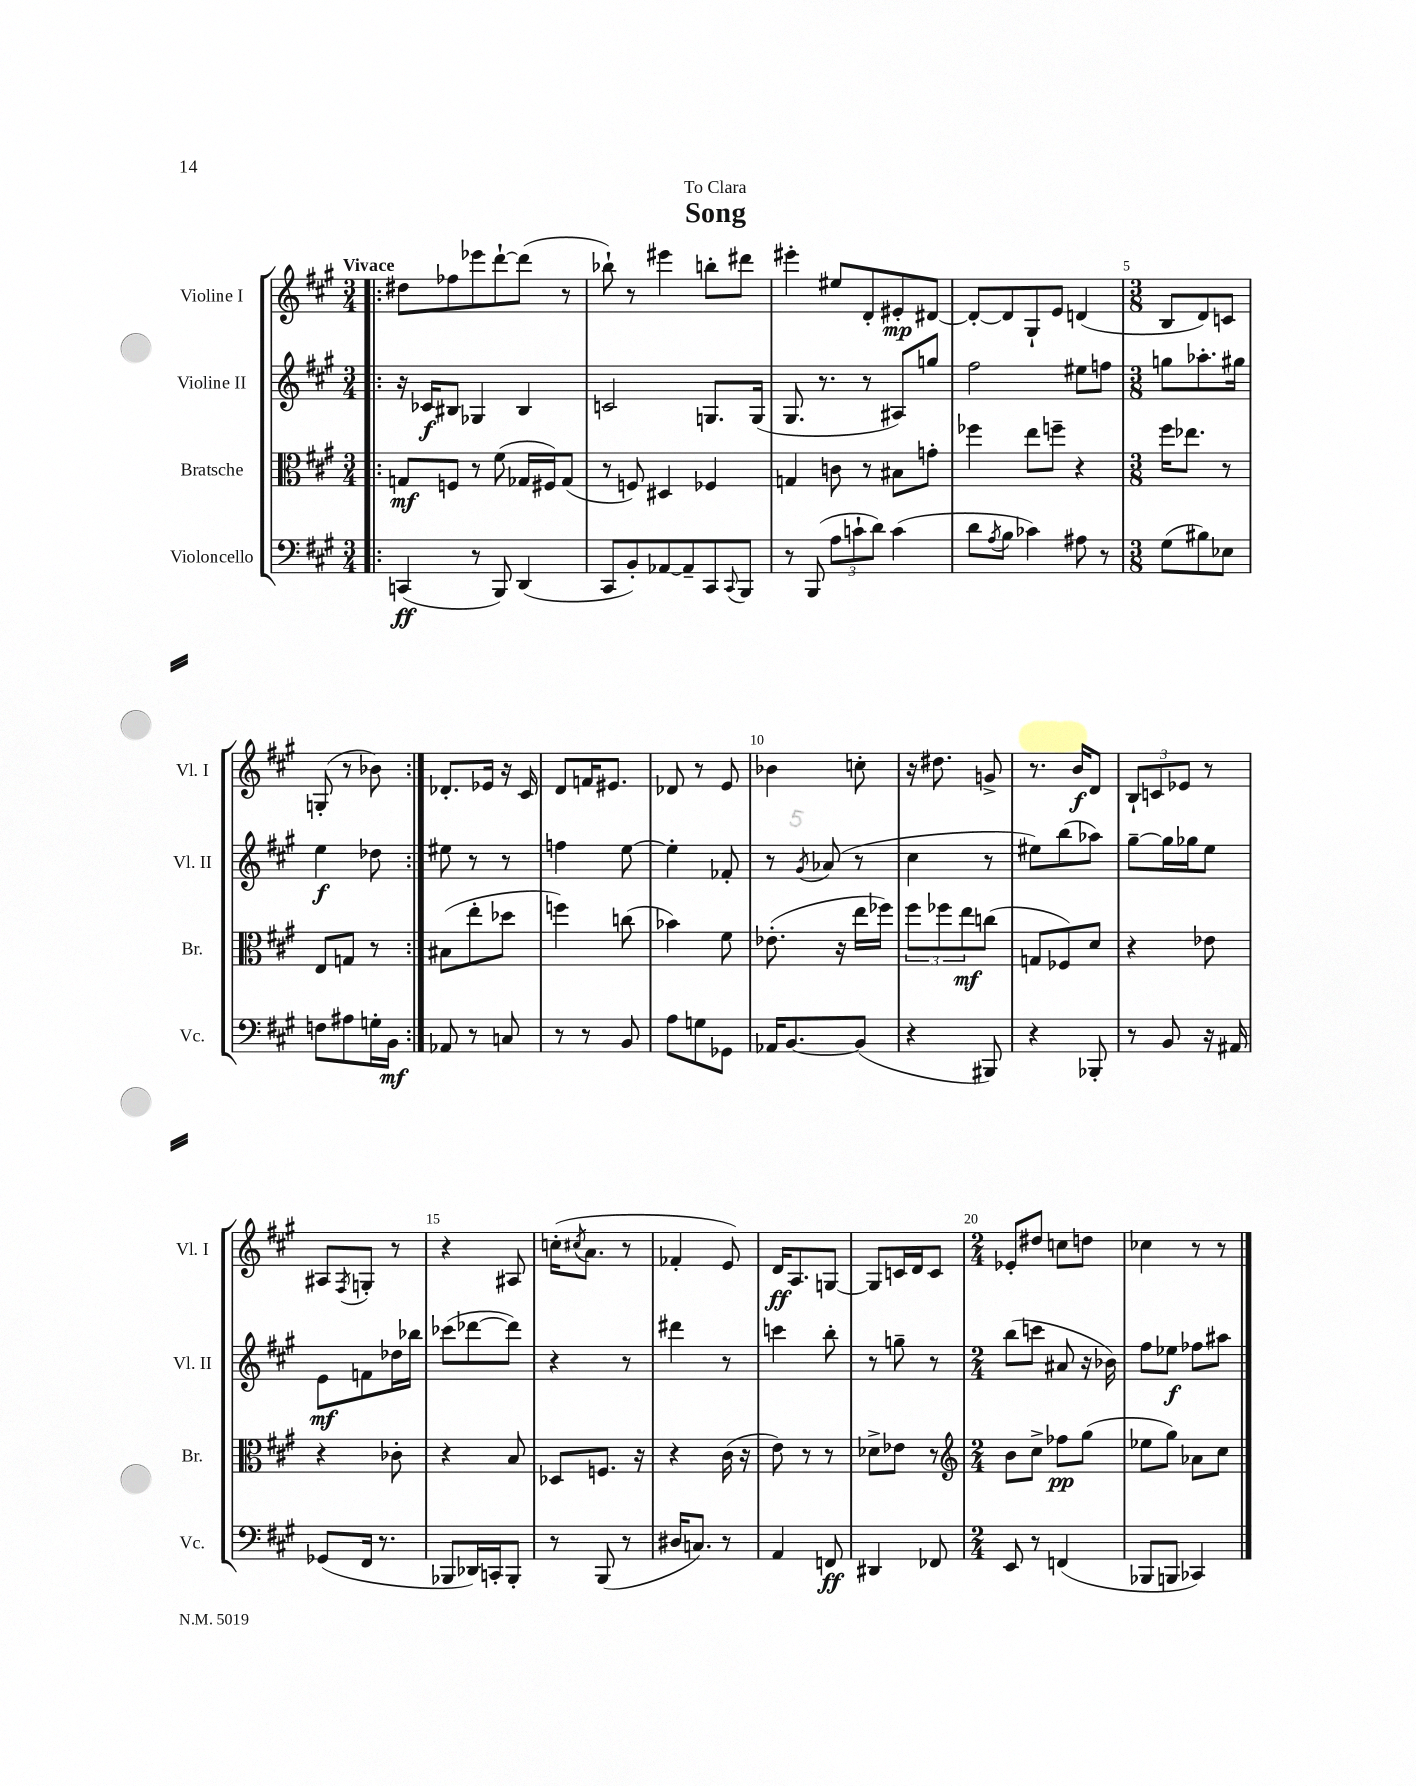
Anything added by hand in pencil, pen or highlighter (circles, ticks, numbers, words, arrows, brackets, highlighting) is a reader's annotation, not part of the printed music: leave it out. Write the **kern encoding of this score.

**kern	**kern	**kern	**kern
*staff4	*staff3	*staff2	*staff1
*clefF4	*clefC3	*clefG2	*clefG2
*k[f#c#g#]	*k[f#c#g#]	*k[f#c#g#]	*k[f#c#g#]
*M3/4	*M3/4	*M3/4	*M3/4
=!|:	=!|:	=!|:	=!|:
(4CC/	8G/L	16r	8dd#\L
.	.	16c-/LK	.
.	8F/J	8B#/J	8ff-\
8r	8r	4G-/	8eee-\
8BBB/)	(8f#\	.	[8ddd`\
(4DD/	16G-/LL	4B#/	(8ddd\]J
.	16F#/J)	.	.
.	(8G-/J	.	8r
=	=	=	=
8CC#/L	8r	2c/	8bb-`\)
8BB'/)	8F/)	.	8r
[8AA-/	4D#/	.	4eee#\
8AA-~/]	.	.	.
8CC#/	4F-/	8.G/L	8bb'\L
8qqCC#/	.	.	.
8BBB/J	.	.	8ddd#\J
.	.	(16G/Jk	.
=	=	=	=
8r	4G/	8.G#/	4eee#'\
(8BBB/	.	.	.
.	.	8.r	.
12A\L	8c\	.	8ee#/L
12c`\	.	.	.
.	8r	8r	8d'/
12d\J)	.	.	.
(4c\	8B#\L	8A#/L)	8e#'/
.	8g'\J	8gg/J	[8d#/J
=	=	=	=
8d\L	4ff-\	2ff#\	8d#'/_L
8qA/	.	.	.
8B\J	.	.	8d#/]
4c-\)	8ee\L	.	8G#`/
.	8ff~\J	.	8e/J
8A#\	4r	8ee#\L	(4d/
8r	.	8ff\J	.
=	=	=	=
*M3/8	*M3/8	*M3/8	*M3/8
(8G#\L	16ff#\LK	8gg\L	8B/L
.	8.ee-\J	.	.
8B#\)	.	8.aa-'\	8d/)
8E-\J	8r	.	8c/J
.	.	16gg#\Jk	.
=	=	=	=
8F\L	8E/L	4ee\	(8G'/
8A#\	8G/J	.	8r
16G'\L	8r	8dd-\	8b-\)
16BB\JJ	.	.	.
=:|!	=:|!	=:|!	=:|!
8AA-/	(8B#\L	8ee#\	8.d-'/L
8r	8ee'\	8r	.
.	.	.	16e-/Jk
8C/	8dd-\J	8r	16r
.	.	.	16c#/
=	=	=	=
8r	4ff\)	4ff\	8d/L
8r	.	.	16f/K
.	.	.	8.e#/J
8BB/	(8cc\	[8ee\	.
=	=	=	=
8A\L	4b-\)	4ee'\]	8d-/
8G\	.	.	8r
8GG-\J	8f#\	8f-'/	8e/
=	=	=	=
16AA-/LK	(8.e-'\	8r	4b-\
[8.BB/	.	.	.
.	.	8qg#/	.
.	.	(8a-/	.
.	16r	.	.
(8BB/]J	16ee\LL	8r	8cc'\
.	16ff-\JJ)	.	.
=	=	=	=
4r	12ff#\L	4cc#\	16r
.	.	.	8.dd#\
.	12ff-\	.	.
.	12ee\	.	.
8BBB#/)	(8cc\J	8r	8g^/
=	=	=	=
4r	8G/L	8ee#\L)	8.r
.	8F-/)	(8bb\	.
.	.	.	16b/LK
8BBB-'/	8d/J	8aa-\J)	8d/J
=	=	=	=
8r	4r	[8gg#~\L	12B`/L
.	.	.	12c/
8BB/	.	16gg#\]L	.
.	.	.	12e-/J
.	.	16gg-\J	.
16r	8e-\	8ee\J	8r
16AA#/	.	.	.
=	=	=	=
(8GG-/L	4r	8e\L	8A#/L
.	.	.	8qF#/
16FF#/Jk	.	8f\	8G'/J
8.r	.	.	.
.	8c-'\	16dd-\L	8r
.	.	16bb-\JJ	.
=	=	=	=
8BBB-/L	4r	(8ccc-\L	4r
16DD-/L)	.	[8ddd-\	.
16CC'/J	.	.	.
8BBB-'/J	8B/	8ddd-\]J)	8A#/
=	=	=	=
8r	8D-/L	4r	(16cc'\LK
.	.	.	8qcc#/
.	.	.	8.a\J
(8BBB/	8.F/J	.	.
8r	.	8r	8r
.	16r	.	.
=	=	=	=
16D#/LK	4r	4ddd#\	4f-'/
8.C/J)	.	.	.
8r	(16c#\	8r	8e/)
.	16r	.	.
=	=	=	=
4AA/	8e\)	4ccc\	16d/LK
.	.	.	8.A/
.	8r	.	.
8FF/	8r	8bb'\	[8G/J
=	=	=	=
4DD#/	8d-^\L	8r	8G/]L
.	8e-\J	8gg~\	16c/L
.	.	.	16d/J
8FF-/	8r	8r	8c/J
=	=	=	=
*	*clefG2	*	*
*M2/4	*M2/4	*M2/4	*M2/4
8EE/	8b\L	(8bb\L	8e-'/L
8r	8cc#^\J	8ccc\J	8dd#/J
(4FF/	8ff-\L	8a#/	8cc\L
.	(8gg#\J	16r	8dd\J
.	.	16b-\)	.
=	=	=	=
8BBB-/L	8ee-\L	8ff#\L	4cc-\
8BBB/J	8gg#\J)	8ee-\J	.
4CC-/)	8a-\L	8ff-\L	8r
.	8cc#\J	8aa#\J	8r
==	==	==	==
*-	*-	*-	*-
